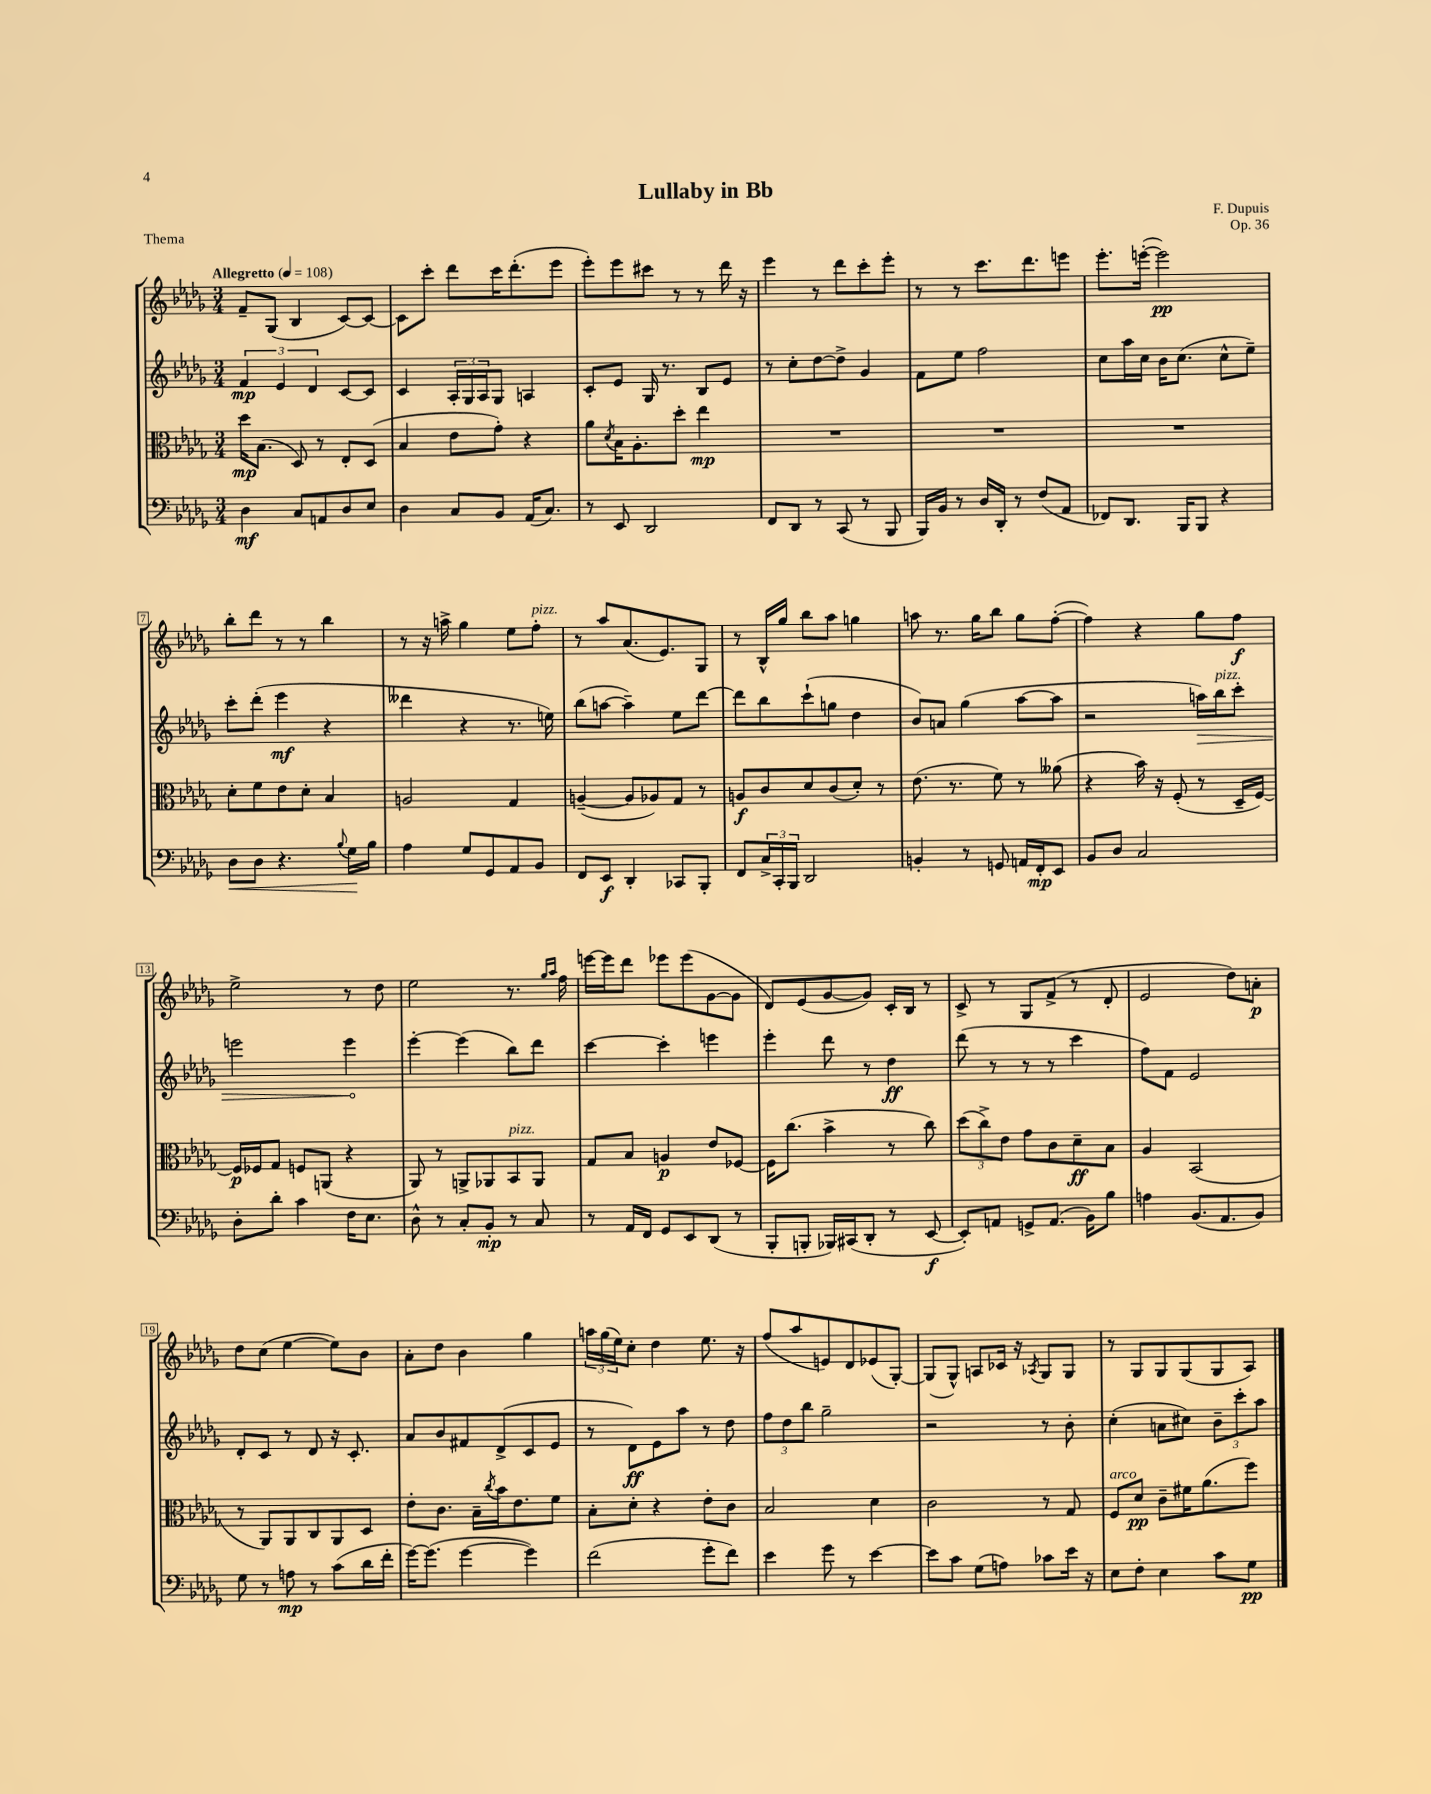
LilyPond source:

\header { title = "Lullaby in Bb" composer = "F. Dupuis" opus = "Op. 36" piece = "Thema" }
<<
\new StaffGroup <<
\new Staff = "s0" {
    \clef treble \key des \major \numericTimeSignature \time 3/4 \tempo "Allegretto" 4 = 108
    f'8-- ges8( bes4 c'8~) c'8~ |
    c'8 c'''8-. des'''8 c'''16 des'''8.-.( ees'''8 |
    ees'''8-.) ees'''8 cis'''8 r8 r8 des'''16 r16 |
    ees'''4 r8 des'''8 c'''8-. ees'''8-. |
    r8 r8 c'''8. des'''8. e'''8 |
    ees'''8.-. e'''16~-.( e'''2\pp) |
    bes''8-. des'''8 r8 r8 bes''4 |
    r8 r16 a''16-> ges''4 ees''8 f''8-.^\markup { \italic "pizz." } |
    r8 aes''8 aes'8.( ees'8.) ges8 |
    r8 bes16-^ ges''16 bes''8 aes''8 g''4 |
    a''8 r8. ges''16 bes''8 ges''8 f''8~-.( |
    f''4) r4 ges''8 f''8\f |
    ees''2-> r8 des''8 |
    ees''2 r8. \grace { ges''16 aes''16 } f''16 |
    e'''16~ e'''16 des'''8 ees'''8 ees'''8( ges'8~ ges'8 |
    des'8) ees'8( ges'8~ ges'8) c'16-. bes16 r8 |
    c'8-> r8 ges8 f'8->( r8 des'8-. |
    ees'2 des''8) a'8-.\p |
    des''8 c''8( ees''4~ ees''8) bes'8 |
    aes'8-. des''8 bes'4 ges''4 |
    \tuplet 3/2 { a''16 ges''16( ees''16) } c''8-. des''4 ees''8. r16 |
    f''8( aes''8 e'8) des'8 ees'8( ges8~-.) |
    ges8( ges8-^) a8 ces'16 r16 \acciaccatura { aes8 } ges8 ges8 |
    r8 ges8 ges8 ges8( ges8 aes8) \bar "|." |
}
\new Staff = "s1" {
    \clef treble \key des \major \numericTimeSignature \time 3/4
    \tuplet 3/2 { f'4\mp ees'4 des'4 } c'8~ c'8 |
    c'4 \tuplet 3/2 { aes16-. ges16 aes16 } ges8 a4 |
    c'8-. ees'8 ges16 r8. bes8 ees'8 |
    r8 c''8-. des''8~ des''8-> ges'4 |
    f'8 ees''8 f''2 |
    c''8 aes''16 c''16 bes'16 c''8.( c''8-^ ees''8--) |
    c'''8-. des'''8-.( ees'''4\mf r4 |
    deses'''4 r4 r8. e''16) |
    bes''8( a''8~ a''4--) ees''8 des'''8~ |
    des'''8 bes''8 c'''8-!( g''8 des''4 |
    bes'8) a'8 ges''4( aes''8~ aes''8 |
    r2 \once \override Hairpin.circled-tip = ##t a''16\>) bes''16^\markup { \italic "pizz." } c'''8-. |
    e'''2 e'''4\! |
    ees'''4~-. ees'''4( bes''8) des'''8 |
    c'''4~ c'''4-. e'''4 |
    ees'''4-. des'''8 r8 des''4\ff |
    des'''8( r8 r8 r8 c'''4 |
    f''8) f'8 ees'2 |
    des'8-. c'8 r8 des'8 r16 c'8.-. |
    aes'8 bes'8 fis'8 des'8->( c'8 ees'8 |
    r8 des'8\ff) ees'8 aes''8 r8 des''8 |
    \tuplet 3/2 { f''8 des''8 bes''8 } ges''2-- |
    r2 r8 bes'8-. |
    c''4-.( a'8 cis''8) \tuplet 3/2 { bes'8-- c'''8-. aes''8 } \bar "|." |
}
\new Staff = "s2" {
    \clef alto \key des \major \numericTimeSignature \time 3/4
    des''16\mp bes8.( des8) r8 ees8-. des8( |
    bes4 ees'8 ges'8-.) r4 |
    aes'8 \acciaccatura { des'8 } bes16 aes8.-. des''8-. ees''4\mp |
    R2. |
    R2. |
    R2. |
    des'8-. f'8 ees'8 des'8-. bes4 |
    a2 ges4 |
    a4~--( a8 aes8) ges8 r8 |
    a8\f c'8 des'8 c'8( des'8-.) r8 |
    ees'8.( r8. f'8) r8 aeses'8( |
    r4 bes'16) r16 f8-.( r8 des16-- f16~) |
    f16\p fes16 ges8 f8 a,8( r4 |
    aes,8) r8 a,8-> aes,8 bes,8^\markup { \italic "pizz." } aes,8 |
    ges8 bes8 a4\p ees'8 fes8~ |
    fes16 c''8.( bes'4-> r8 c''8) |
    \tuplet 3/2 { des''8( c''8->) ees'8 } ges'8 c'8 des'8--\ff bes8 |
    aes4 bes,2( |
    r8 aes,8) aes,8 c8 aes,8 des8 |
    ees'8-. c'8. bes16-- \acciaccatura { c''8 } bes'16 ees'8. f'8 |
    bes8-. des'8-. r4 ees'8-. c'8 |
    bes2 des'4 |
    c'2 r8 ges8 |
    f8^\markup { \italic "arco" } des'8\pp c'8-- fis'16 aes'8.( f''8) \bar "|." |
}
\new Staff = "s3" {
    \clef bass \key des \major \numericTimeSignature \time 3/4
    des4\mf c8 a,8 des8 ees8 |
    des4 c8 bes,8 aes,16( c8.) |
    r8 ees,8 des,2 |
    f,8 des,8 r8 c,8( r8 bes,,8 |
    bes,,16) bes,16 r8 des16 des,16-. r8 f8( aes,8 |
    fes,8) des,8. bes,,16 bes,,8 r4 |
    des8\< des8 r4. \appoggiatura { bes8 } ges16\! bes16 |
    aes4 ges8 ges,8 aes,8 bes,8 |
    f,8 ees,8\f des,4-. ces,8 bes,,8-. |
    f,8 \tuplet 3/2 { c16-> c,16-. bes,,16 } des,2 |
    b,4-. r8 g,8 a,16 f,16-.\mp ees,8 |
    bes,8 des8 c2 |
    des8-. des'8-. c'4 f16 ees8. |
    des8-^ r8 c8-. bes,8-.\mp r8 c8 |
    r8 aes,16 f,16 ges,8 ees,8 des,8( r8 |
    bes,,8-. b,,8-. bes,,16) cis,16( des,8-. r8 ees,8~\f |
    ees,8-.) a,8 g,8-> a,8.( bes,16) bes8 |
    a4 bes,8.( aes,8. bes,8) |
    ges8 r8 a8\mp r8 c'8( des'16 f'16-. |
    ges'16~) ges'8.( ges'4~ ges'4) |
    f'2( ges'8-. f'8) |
    ees'4 ges'8 r8 ees'4~ |
    ees'8 c'8 ges8( a8) ces'8 ees'16 r16 |
    ees8 f8-. ees4 c'8 ges8\pp \bar "|." |
}
>>
>>
\layout { \context { \Score \override BarNumber.stencil = #(make-stencil-boxer 0.1 0.3 ly:text-interface::print) } }
